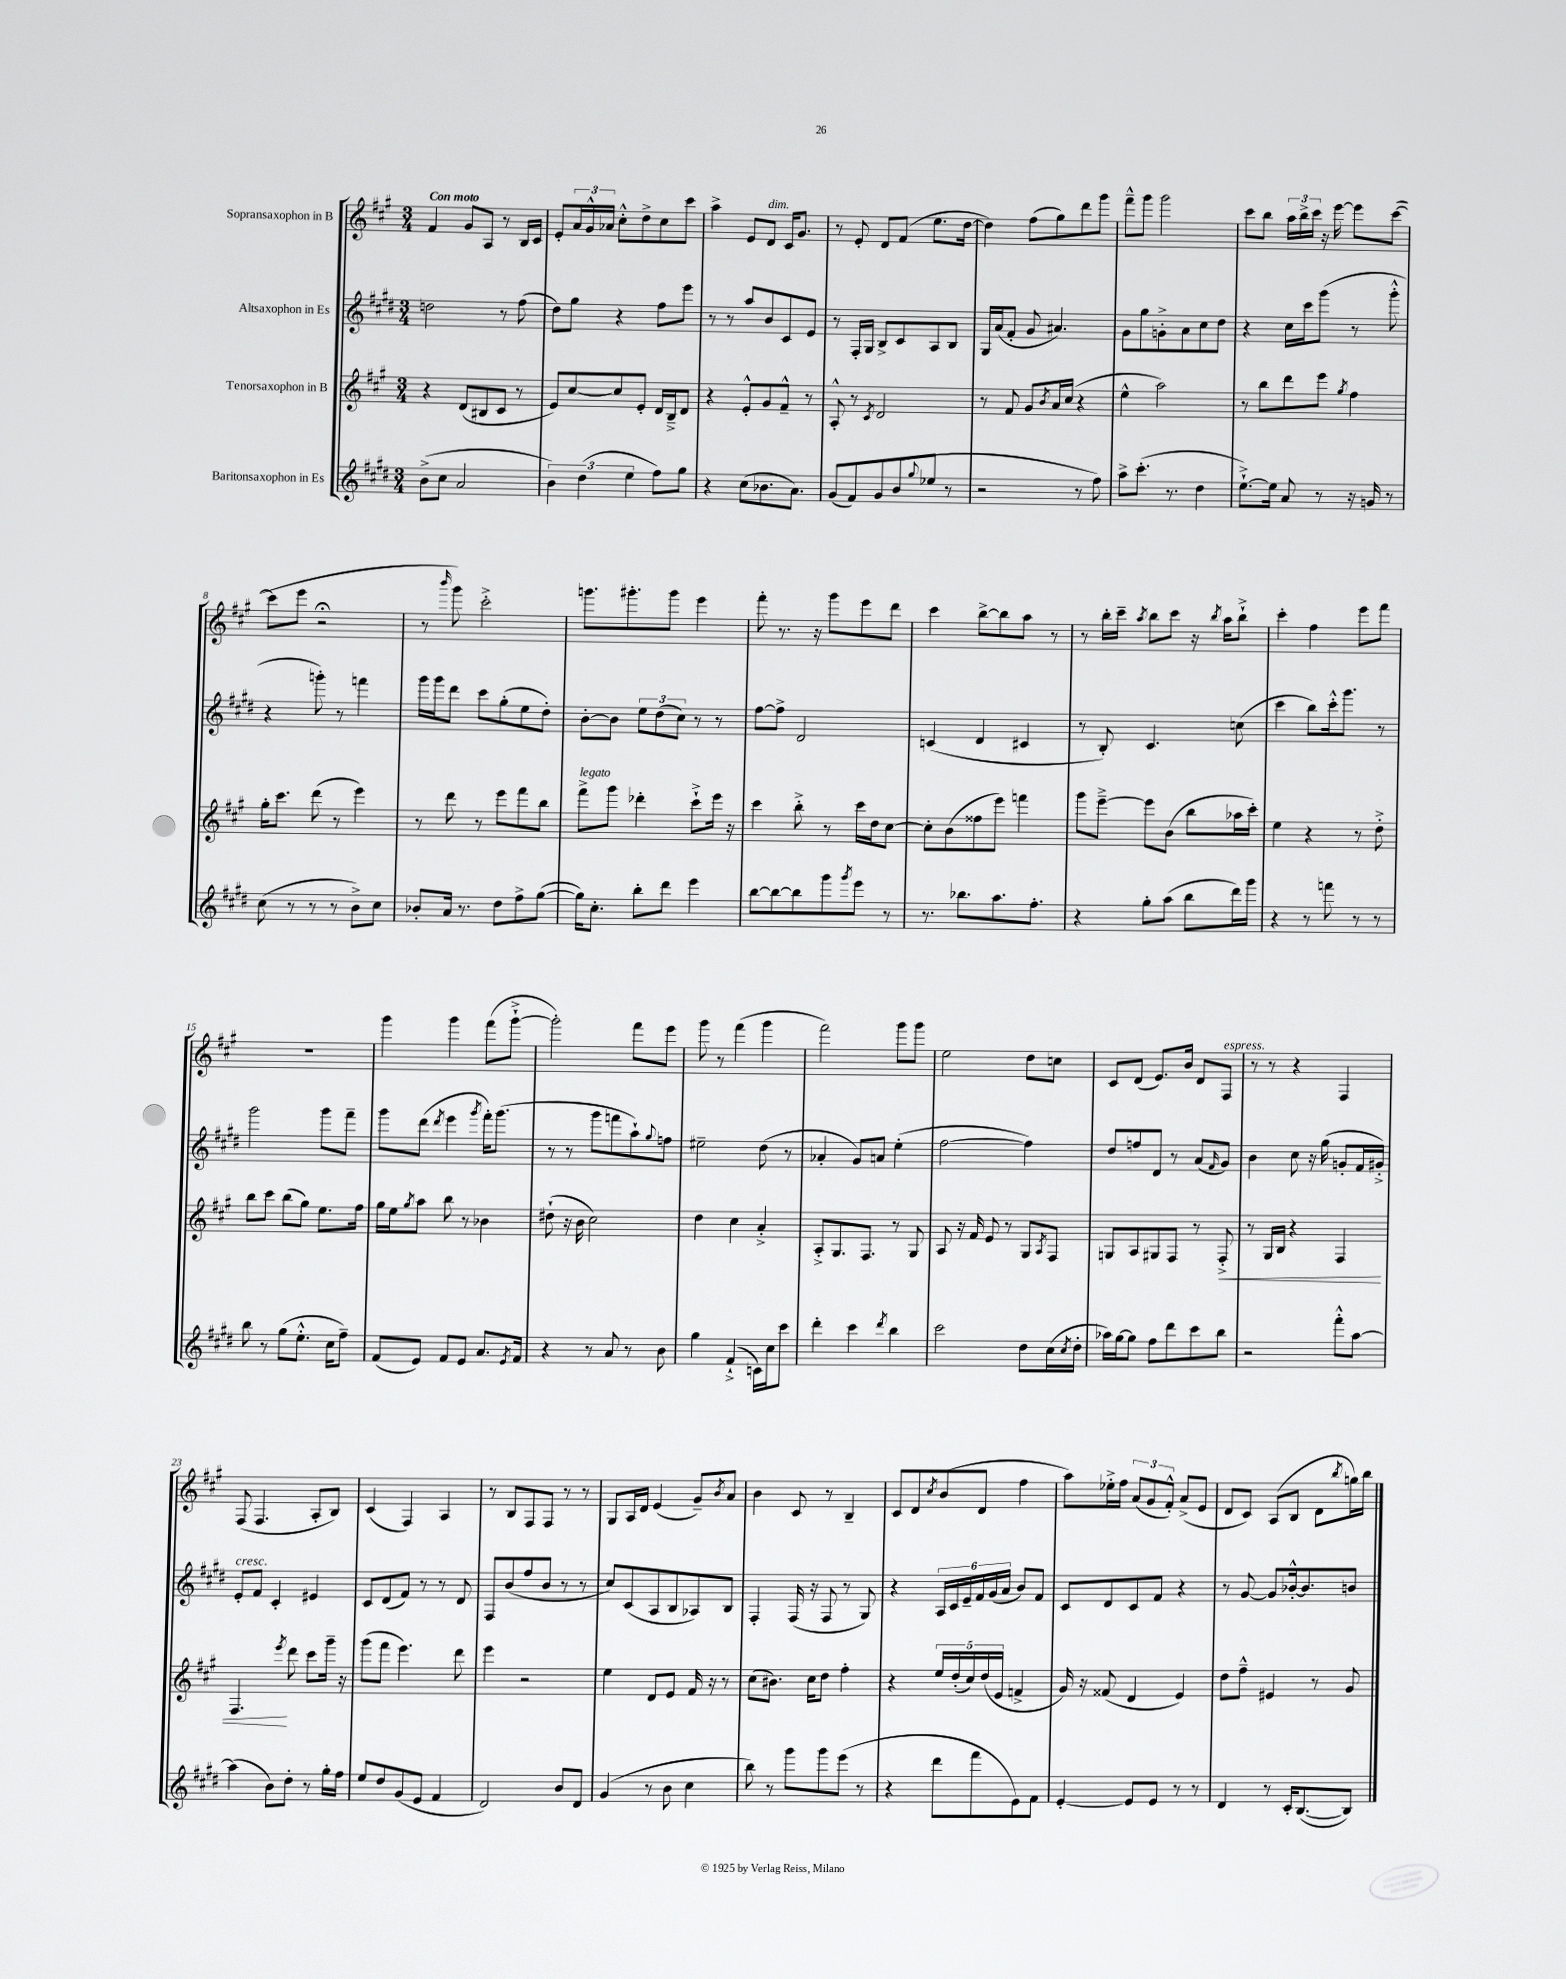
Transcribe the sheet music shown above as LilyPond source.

<<
\new StaffGroup <<
\new Staff = "s0" \with { instrumentName = "Sopransaxophon in B" } {
    \clef treble \key a \major \numericTimeSignature \time 3/4 \tempo "Con moto"
    fis'4 gis'8 a8 r8 b16 cis'16 |
    e'8-. \tuplet 3/2 { a'16 gis'16-^ aes'16 } cis''8-.-^ d''8-> cis''8 cis'''8 |
    a''4-> e'8 d'8^\markup { \italic "dim." } cis'16 gis'8. |
    r8 e'8-. d'8 fis'8( e''8. d''16~ |
    d''4) fis''8( gis''8) d'''8 gis'''8 |
    fis'''8---^ gis'''8 gis'''2 |
    cis'''8 b''8 \tuplet 3/2 { a''16 b''16-> cis'''16 } r16 e'''16~ e'''8 cis'''8~( |
    cis'''8 e'''8 r2\fermata |
    r8 \grace { b'''16 } gis'''8) cis'''2-.-> |
    g'''8. gis'''8.-. gis'''8 e'''4 |
    fis'''8-. r8. r16 gis'''8 e'''8 d'''8 |
    cis'''4 b''8~-> b''8 a''8 r8 |
    r8 b''16-. cis'''16-- \acciaccatura { a''8 } b''8 cis'''8 r16 \acciaccatura { b''8 } a''16 b''8-!-> |
    cis'''4-. fis''4 e'''8 fis'''8 |
    R2. |
    gis'''4 gis'''4 fis'''8( gis'''8~-!-> |
    gis'''2-.) fis'''8 e'''8 |
    gis'''8 r8 fis'''4( gis'''4 |
    fis'''2) gis'''8 gis'''8 |
    e''2 d''8 c''8 |
    cis'8 d'8( e'8.) b'16 d'8 fis8^\markup { \italic "espress." } |
    r8 r8 r4 fis4 |
    fis8( fis4. a8-. b8) |
    cis'4( fis4) a4 |
    r8 b8 fis8 fis8 r8 r8 |
    gis8 a16 d'16 e'4( gis'8--) \acciaccatura { b'8 } a'8 |
    b'4 cis'8 r8 b4-- |
    cis'8 d'8 \acciaccatura { cis''8 } b'8( d'8 fis''4 |
    a''8) ees''16-.-> fis''16 \tuplet 3/2 { a'8( gis'8 fis'8-.-^) } a'8->( e'8 |
    d'8 cis'8) a8( b8 d'8 \acciaccatura { b''8 } g''16) b''16 \bar "|." |
}
\new Staff = "s1" \with { instrumentName = "Altsaxophon in Es" } {
    \clef treble \key e \major \numericTimeSignature \time 3/4
    d''2 r8 fis''8( |
    dis''8) gis''8 r4 fis''8 e'''8 |
    r8 r8 a''8 b'8 cis'8 e'8 |
    r8 fis16-. gis16 b8-> cis'8 a8 b8 |
    gis16 a'16( fis'8-. gis'8 ais'4.) |
    gis'8 gis''8 g'8-.-> a'8 cis''8 dis''8 |
    r4 cis''16 cis'''16 gis'''8( r8 gis'''8-.-^ |
    r4 g'''8-.) r8 f'''4 |
    gis'''16 gis'''16 dis'''8 cis'''8 gis''8-.( e''8 dis''8-.) |
    b'8~-. b'8 \tuplet 3/2 { e''8 dis''8( cis''8) } r8 r8 |
    fis''8~ fis''8-> dis'2 |
    c'4( dis'4 cis'4 |
    r8 b8-.) cis'4. c''8( |
    cis'''4 b''8) cis'''16-.-^ gis'''8. r8 |
    gis'''2 gis'''8 fis'''8-- |
    gis'''8 dis'''8( \acciaccatura { dis'''8 } e'''4 \acciaccatura { gis'''8 } fis'''16-.) gis'''8.( |
    r8 r8 gis'''8 f'''8 a''8-!) \appoggiatura { gis''8 } f''8 |
    eis''2-- dis''8( r8 |
    aes'4-. gis'8) a'8 e''4-.( |
    fis''2~ fis''4) |
    dis''8 f''8 dis'8 r8 a'8( \grace { fis'16 } gis'8) |
    b'4 cis''8 r16 gis''16( g'8-. fis'16 gis'16-.->) |
    e'8-.^\markup { \italic "cresc." } fis'8 cis'4-. eis'4 |
    cis'8 dis'8( fis'8) r8 r8 dis'8 |
    fis8 b'8( fis''8 b'8 r8 r8 |
    cis''8) cis'8( a8 b8 aes8) b8 |
    fis4-. fis16( r16 fis8 r8 gis8) |
    r4 \tuplet 6/4 { a16 cis'16 e'16-- fis'16 gis'16( a'16 } b'8) fis'8 |
    cis'8 dis'8 cis'8 fis'8 r4 |
    r8 gis'8~ gis'8 bes'16~-.-^ bes'8. b'8 \bar "|." |
}
\new Staff = "s2" \with { instrumentName = "Tenorsaxophon in B" } {
    \clef treble \key a \major \numericTimeSignature \time 3/4
    r4 d'8( bis8 cis'8 r8 |
    e'8) cis''8~ cis''8 e'8-. d'16 b16---> d'8 |
    r4 e'8-.-^ gis'8 fis'8---^ r8 |
    a8-.-^ r8 \acciaccatura { cis'8 } d'2 |
    r8 fis'8 gis'8 \acciaccatura { b'8 } a'16 cis''16( r4 |
    e''4-^ a''2) |
    r8 b''8 d'''8 e'''8 \acciaccatura { gis''8 } fis''4 |
    gis''16-. cis'''8. d'''8( r8 e'''4) |
    r8 d'''8 r8 e'''8 fis'''8 b''8 |
    fis'''8->^\markup { \italic "legato" } gis'''8 des'''4-. cis'''8-!-> e'''16 r16 |
    cis'''4 b''8-.-> r8 cis'''16 d''16 cis''8~ |
    cis''8-. b'8( fisis''8 e'''8) f'''4 |
    gis'''8 e'''8~---> e'''8 b'8( b''8 aes''16 cis'''16-.) |
    e''4 r4 r8 d''8-.-> |
    b''8 cis'''8 b''8( gis''8) e''8. fis''16 |
    gis''16 e''16 \acciaccatura { gis''8 } a''8 b''8 r8 bes'4 |
    dis''8-!( r16 b'16 cis''2) |
    d''4 cis''4 a'4-.-> |
    a8-.-> gis8. fis8. r8 gis8 |
    a8 r16 fis'16 e'8 r8 gis8 \acciaccatura { a8 } fis8 |
    g8 a8 gis8 fis8 r8 fis8-.->\< |
    r8 gis16 b16 r4 fis4 |
    fis4.\! \acciaccatura { e'''8 } d'''8 cis'''8 gis'''16-- r16 |
    gis'''8( fis'''8 e'''4.) d'''8 |
    e'''4 r2 |
    e''4 d'8 e'8 fis'16 r16 r8 |
    cis''8( bis'8.) cis''16 d''8 fis''4-. |
    r4 \tuplet 5/4 { e''16 d''16-.( cis''16) d''16( e'16 } f'4-> |
    gis'16) r16 fisis'8( d'4 e'4) |
    d''8 fis''8---^ eis'4 r8 gis'8 \bar "|." |
}
\new Staff = "s3" \with { instrumentName = "Baritonsaxophon in Es" } {
    \clef treble \key e \major \numericTimeSignature \time 3/4
    b'8->( cis''8 a'2 |
    \tuplet 3/2 { b'4) dis''4( e''4 } fis''8) gis''8 |
    r4 cis''8( bes'8. a'8.) |
    gis'8( fis'8) gis'8 b'8( \appoggiatura { gis''8 } ees''8 r8 |
    r2 r8 fis''8) |
    a''8-> cis'''8.-.( r8. dis''4 |
    e''8.~-!->) e''16 a'8 r8 r16 g'16 r8 |
    cis''8( r8 r8 r8 b'8->) cis''8 |
    bes'8-. a'16 r8. dis''8 fis''8-> gis''8~( |
    gis''16) cis''8.-. b''8-. dis'''8 e'''4 |
    b''8~ b''8~ b''8 gis'''8 \acciaccatura { gis'''8 } e'''8 r8 |
    r8. bes''8. a''8. fis''8.-. |
    r4 gis''8-. a''8( b''8 dis'''16) gis'''16 |
    r4 r8 f'''8 r8 r8 |
    b''8 r8 gis''8( e''8.-.-^ cis''16 fis''8--) |
    fis'8( e'8) fis'8 e'8 a'8. \acciaccatura { e'8 } fis'16 |
    r4 r8 a'8 r8 b'8 |
    gis''4 fis'4-!->( c'16) cis''16 cis'''8 |
    dis'''4-. cis'''4 \acciaccatura { dis'''8 } b''4 |
    cis'''2 dis''8 cis''16( \acciaccatura { cis''8 } dis''16-. |
    aes''16) gis''16~ gis''8 fis''8 dis'''8 cis'''8 b''8 |
    r2 fis'''8-.-^ a''8~ |
    a''4( b'8) dis''8-. r8 gis''16-. fis''16 |
    e''8 dis''8 gis'8( e'8 fis'4 |
    dis'2) b'8 dis'8 |
    gis'4( r8 b'8 cis''4 |
    b''8) r8 gis'''8 gis'''8 e'''8( r8 |
    r4 dis'''8 fis'''8 e'8) fis'8 |
    e'4~-. e'8 e'8 r8 r8 |
    dis'4 r8 cis'16-. b8.~( b8) \bar "|." |
}
>>
>>
